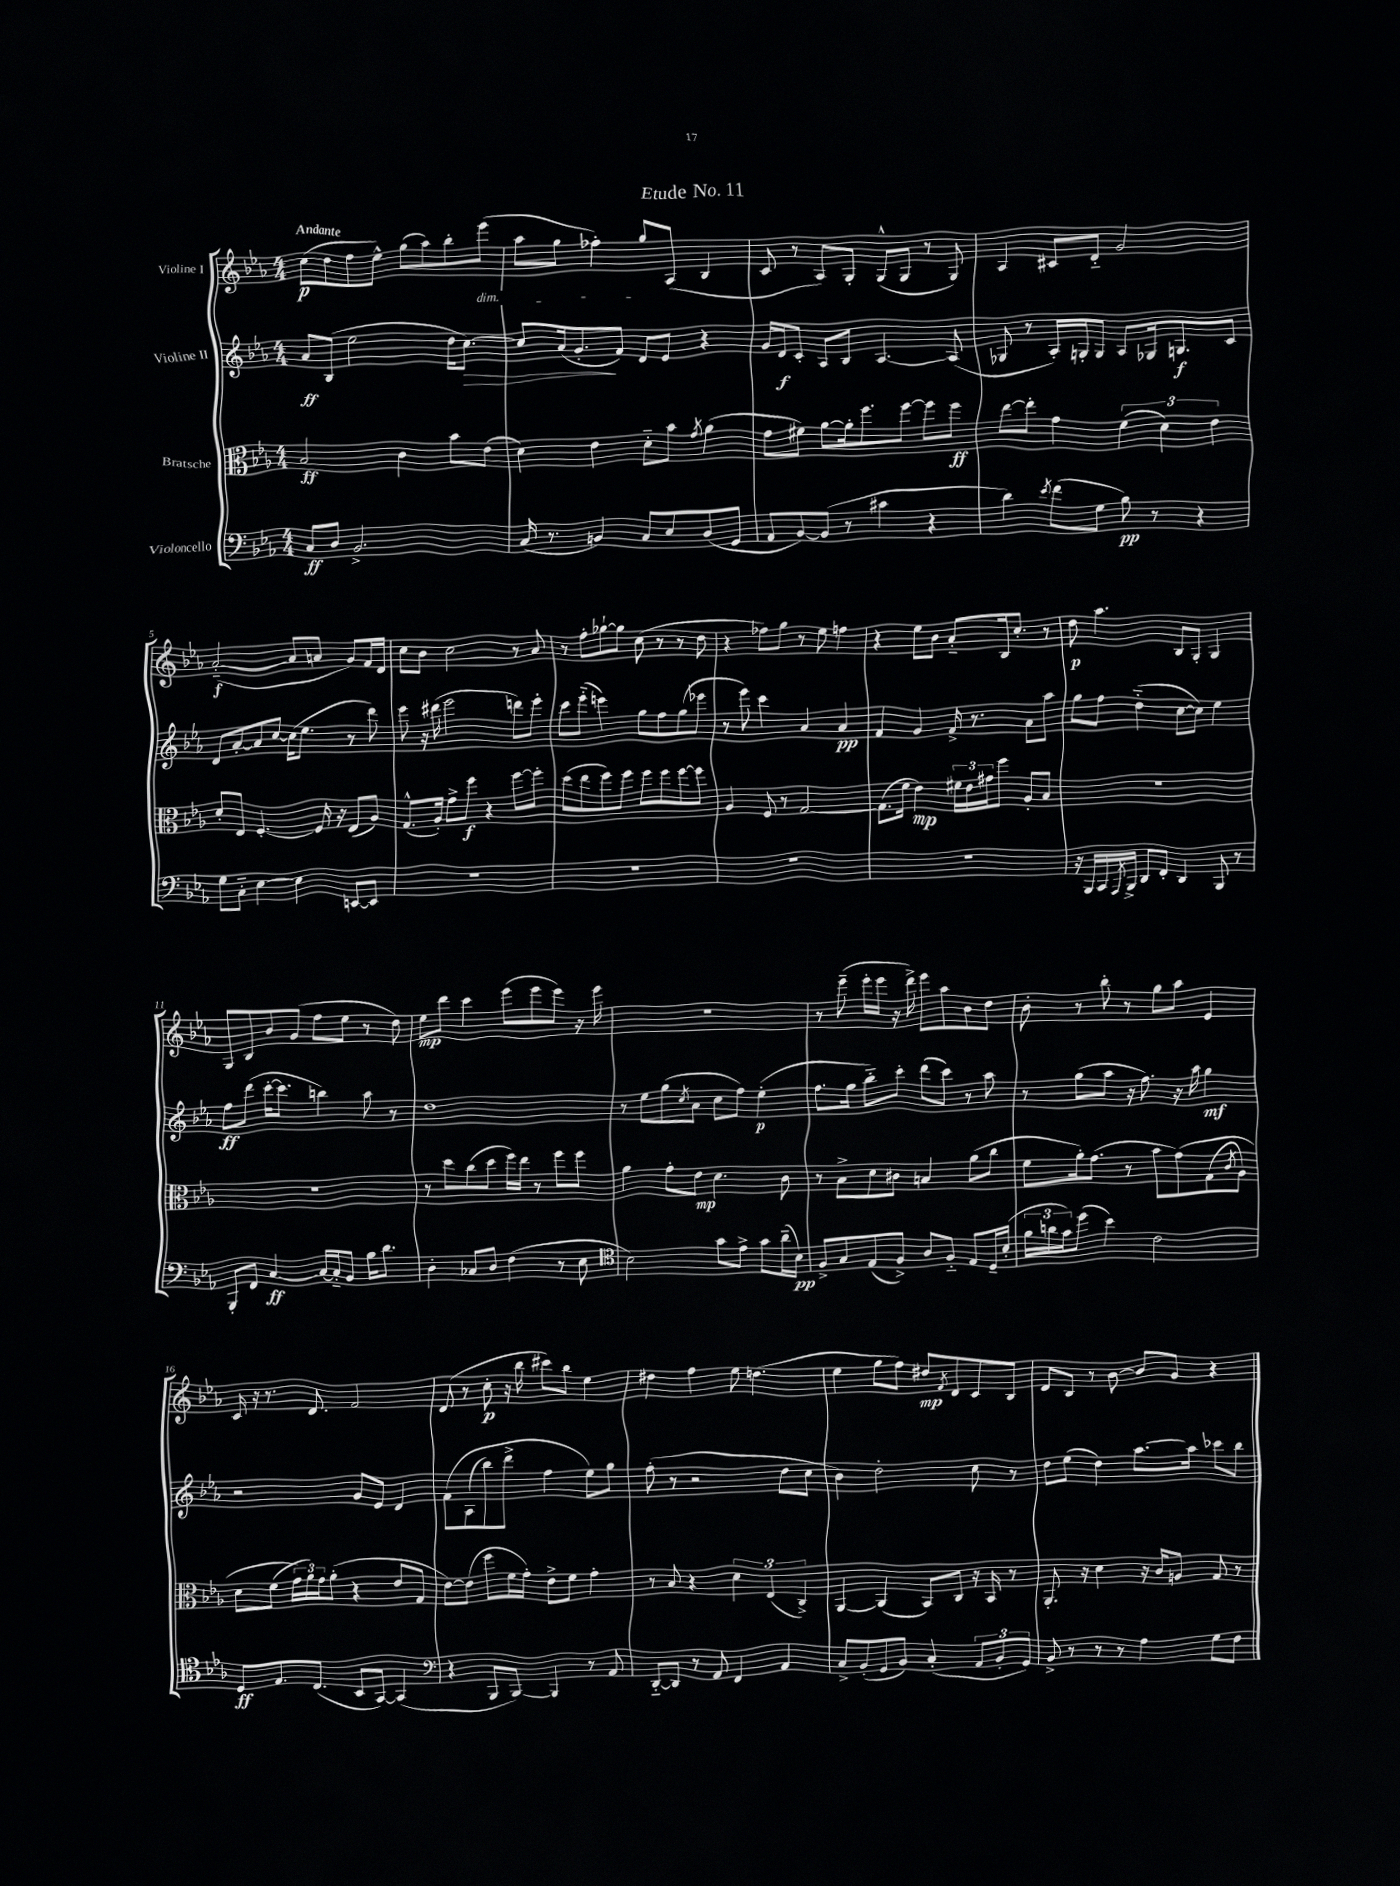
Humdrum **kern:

**kern	**kern	**kern	**kern
*staff4	*staff3	*staff2	*staff1
*clefF4	*clefC3	*clefG2	*clefG2
*k[b-e-a-]	*k[b-e-a-]	*k[b-e-a-]	*k[b-e-a-]
*M4/4	*M4/4	*M4/4	*M4/4
8C/L	2B-/	8a-/L	(8cc\L
8D/J	.	(8B-/J	8dd\
2.BB-^/	.	2ee-\	8ff\
.	.	.	8ee-^^\J)
.	4c\	.	(8gg\L
.	.	.	8aa-\)
.	8b-\L	16dd\LK	8bb-'\
.	.	[8.cc\J)	.
.	(8e-\J	.	(8eee-\J
=	=	=	=
(16C/	4d\)	8cc/]L	8aa-\L
8.r	.	.	.
.	.	(16a-/k	8gg\J
.	.	8.g'/	.
4BB/)	4e-\	.	4ff-'\)
.	.	8f/J)	.
8C/L	8d'~\L	8d/L	8gg/L
8E-/	8b-\J	8e-/J	(8A-/J
.	8qg/	.	.
(8D/	(4a-\	4r	4B-/
8GG/J	.	.	.
=	=	=	=
8AA-/L	8g\L	16g/LL	8c/
.	.	16d/J	.
[8BB-/)	8f#\J)	8c'/J	8r
(8BB-/]J	[8a-\L	8A-/L	8A-/L)
8r	16a-'\]k	8B-/J	8G'/J
.	8.ff\	.	.
4c#\	.	[4.A-/	(8G^^/L
.	[8ff\J	.	8G/J
4r	8ff\]L	.	8r
.	8ff\J	(8A-/]	8G/)
=	=	=	=
4d\)	[8ee-\L	8G-/	4A-/
.	8ee-'\]J	8r	.
8qe-/	.	.	.
(8f\L	4g\	16A-'/LL)	8c#/L
.	.	16G'/J	.
8G\J	.	8G/J	8d'~/J
8B-\)	(6f\	8A-/L	2g/
8r	.	16G-/k	.
.	6d\)	.	.
.	.	8.G/	.
4r	.	.	.
.	6e-\	.	.
.	.	8c/J	.
=	=	=	=
8G\L	8d'/L	8d/L	([2a-'~/
8C'~\J	8E-/J	[8a-'/	.
[4E-\	[4.F'/	8a-/]	.
.	.	[8cc/J	.
4E-\]	.	(16cc\]LK	8a-/]L
.	.	8.ee-\J	.
.	16F/]	.	8a/J
.	16r	.	.
[8EE/L	(8E-/L	8r	8g/L)
8EE/]J	8A-/J)	8ddd\)	16f/L
.	.	.	16d/JJ
=	=	=	=
1r	(8.G^^/L	8eee-\	8cc\L
.	.	16r	8b-\J
.	16A-'/Jk)	(16ddd#\	.
.	8g^\L	2eee-\	2cc\
.	8ff\J	.	.
.	4r	.	.
.	[8ff\L	8ddd\L)	8r
.	8ff'\]J	8eee-'\J	8a-/
=	=	=	=
1r	(8dd\L	8ccc\L	8r
.	8ee-\	(8eee-'~\J	8ff'\L
.	8ff\)	4eee\)	[8gg-`\
.	8ff\J	.	8gg-\]J
.	8ff\L	8gg\L	(8cc\
.	8ff\	8ff\	8r
.	[8ff\	(8gg\	8r
.	8ff\]J	8eee-\J	8dd\
=	=	=	=
1r	4A-/	8r	4r
.	.	8eee-\)	.
.	8F/	4ccc\	8ff-\L)
.	8r	.	8gg\J
.	[2G/	4a-/	8r
.	.	.	8ee-\
.	.	4a-/	4ff\
=	=	=	=
1r	(8.G\]L	4f/	4r
.	16f\Jk	.	.
.	4e-\)	4g/	8ee-\L
.	.	.	8b-\J
.	24f#\LL	16f^/	8a-'~/L
.	24e-\	.	.
.	.	8.r	.
.	24g#\J	.	.
.	8ff\J	.	16B-/k
.	.	.	8.cc'/J
.	8A-'/L	8a-\L	.
.	8B-/J	8aa-\J	8r
=	=	=	=
16r	1r	8gg\L	8dd\
16BBB-/LL	.	.	.
16CC/	.	8ff\J	4.aa-\
8qAAA-/	.	.	.
16BBB-^/JJ	.	.	.
8DD/L	.	(4dd'~\	.
8FF'/J	.	.	.
4DD/	.	[8cc\L	8B-/L
.	.	8cc\]J)	8G'/J
8BBB-/	.	4ee-\	4G/
8r	.	.	.
=	=	=	=
8BBB-'/L	1r	8ff\L	8G/L
8FF/J	.	(8ddd\J	8B-/
[4C/	.	[16ccc'\LK	8b-/
.	.	8.ccc\]J	.
.	.	.	(8g/J
16C/_LL	.	4bb\)	8ff\L
16C'~/]J	.	.	.
8BB-/J	.	.	8ee-\J
16B-\LK	.	8aa-\	8r
8.d\J	.	.	.
.	.	8r	8dd\)
=	=	=	=
4D'\	8r	1dd	8ee-\L
.	8dd\L	.	8ddd\J
8C-/L	(8cc\	.	4ccc\
8D/J	8dd\J	.	.
(4F\	16ff\LL)	.	(8eee-\L
.	16ee-\JJ	.	.
.	8r	.	8eee-\
8r	8ff\L	.	8eee-\J)
8E-\	8ff\J	.	16r
.	.	.	16eee-\
=	=	=	=
*clefC4	*	*	*
2B-\)	4a-\	8r	1r
.	.	8ee-\L	.
.	8g'\L	(8gg\	.
.	.	8qcc/	.
.	8e-\J	8a-\J	.
8g\L	4.d\	8cc\L	.
8e-^\J	.	8ff\J)	.
8g\L	.	(4ee-'\	.
(16a-~\L	8c\	.	.
16B-\JJ)	.	.	.
=	=	=	=
8F^/L	8r	8.ff\L	8r
8G/	8B-^\L	.	(8eee-~\
.	.	16gg\Jk	.
(8E-/	8d\	8bb-'~\L)	16eee-'\LL
.	.	.	16eee-\JJ
8F^/J)	8c#\J	8ccc'\J	16r
.	.	.	16ddd^\)
8A-/L	4B/	(8ddd\L	8eee-\L
8F'~/J	.	8ccc\J)	8aa-\
8E-/L	(8a-\L	8r	8b-\
16D~/L	8cc\J	8aa-\	8dd\J
(16B-'/JJ	.	.	.
=	=	=	=
24f\LL	8f\L	8r	8b-'\
24a\	.	.	.
24g\J)	.	.	.
(8dd\J	16a-'\k)	(8gg\L	8r
.	(8.g\J	.	.
4b-\)	.	8aa-\J	8bb-'\
.	8r	16r	8r
.	.	8.ff\)	.
2c\	8b-\L	.	8gg\L
.	&(8g\)	16r	8aa-\J
.	.	16aa-\	.
.	(8G\	4gg\	4e-/
.	8qc/	.	.
.	8A-\J)	.	.
=	=	=	=
8D/L	8d\L	2r	16c/
.	.	.	16r
8.E-/	(8f\J	.	8.r
.	24g\LL&)	.	.
.	24a-\)	.	.
(8.C/J	.	.	8.d/
.	24g\J	.	.
.	(8a-'\J	.	.
8BB-/L	4r	8g/L	2f/
[8GG/J)	.	8e-/J	.
(4GG/]	8e-/L	4d/	.
.	8G/J	.	.
=	=	=	=
*clefF4	*	*	*
4r	[8e-\L)	&(8f\L	(8d/
.	(8e-\]J	(8A-\	8r
8BBB-/L	8ff\L	8bb-\)	8cc'\
[8BBB-/J)	16f\L	8ddd^\J	16r
.	16g'\JJ)	.	16bb-\
4BBB-/]	8e-^\L	4ff\	8ccc#\L)
.	8f\J	.	8bb-\J
8r	4g'\	8ee-\L&)	4ee-\
8AA-/	.	8gg\J	.
=	=	=	=
[8DD'~/L	8r	(8ff'\	4dd#\
8DD/]J	8B-/	8r	.
8r	4r	2r	4ff\
8AA-/	.	.	.
4FF/	6d\	.	8ee-\
.	.	.	(4.dd\
.	(6E-/	.	.
4AA-/	.	8dd\L	.
.	6C^/)	.	.
.	.	8cc\J	.
=	=	=	=
8C^/L	[4AA-/	4b-\)	4ee-\
(8BB-'/	.	.	.
8GG/	(4AA-/]	2dd'\	8gg\L
8BB-/J)	.	.	8ff\J)
(4C'/	8BB-/L)	.	8dd#/L
.	.	.	8qf/
.	8C/J	.	8d/
12AA-/L	16r	8cc\	8c/
.	16BB-/	.	.
12BB-'/	.	.	.
.	8r	8r	8B-/J
12GG/J)	.	.	.
=	=	=	=
8BB-^/	8.AA-'/	8dd\L	8d/L
8r	.	(8ee-\J	8B-/J
.	16r	.	.
8r	4d\	4dd\)	8r
8r	.	.	[8b-\
4A-\	16r	[8.aa-\L	8b-/]L
.	16c/LK	.	.
.	8A/J	.	8g/J
.	.	16aa-\]Jk	.
8G\L	8G/	8ccc-\L	4r
8F\J	8r	8bb-\J	.
==	==	==	==
*-	*-	*-	*-
